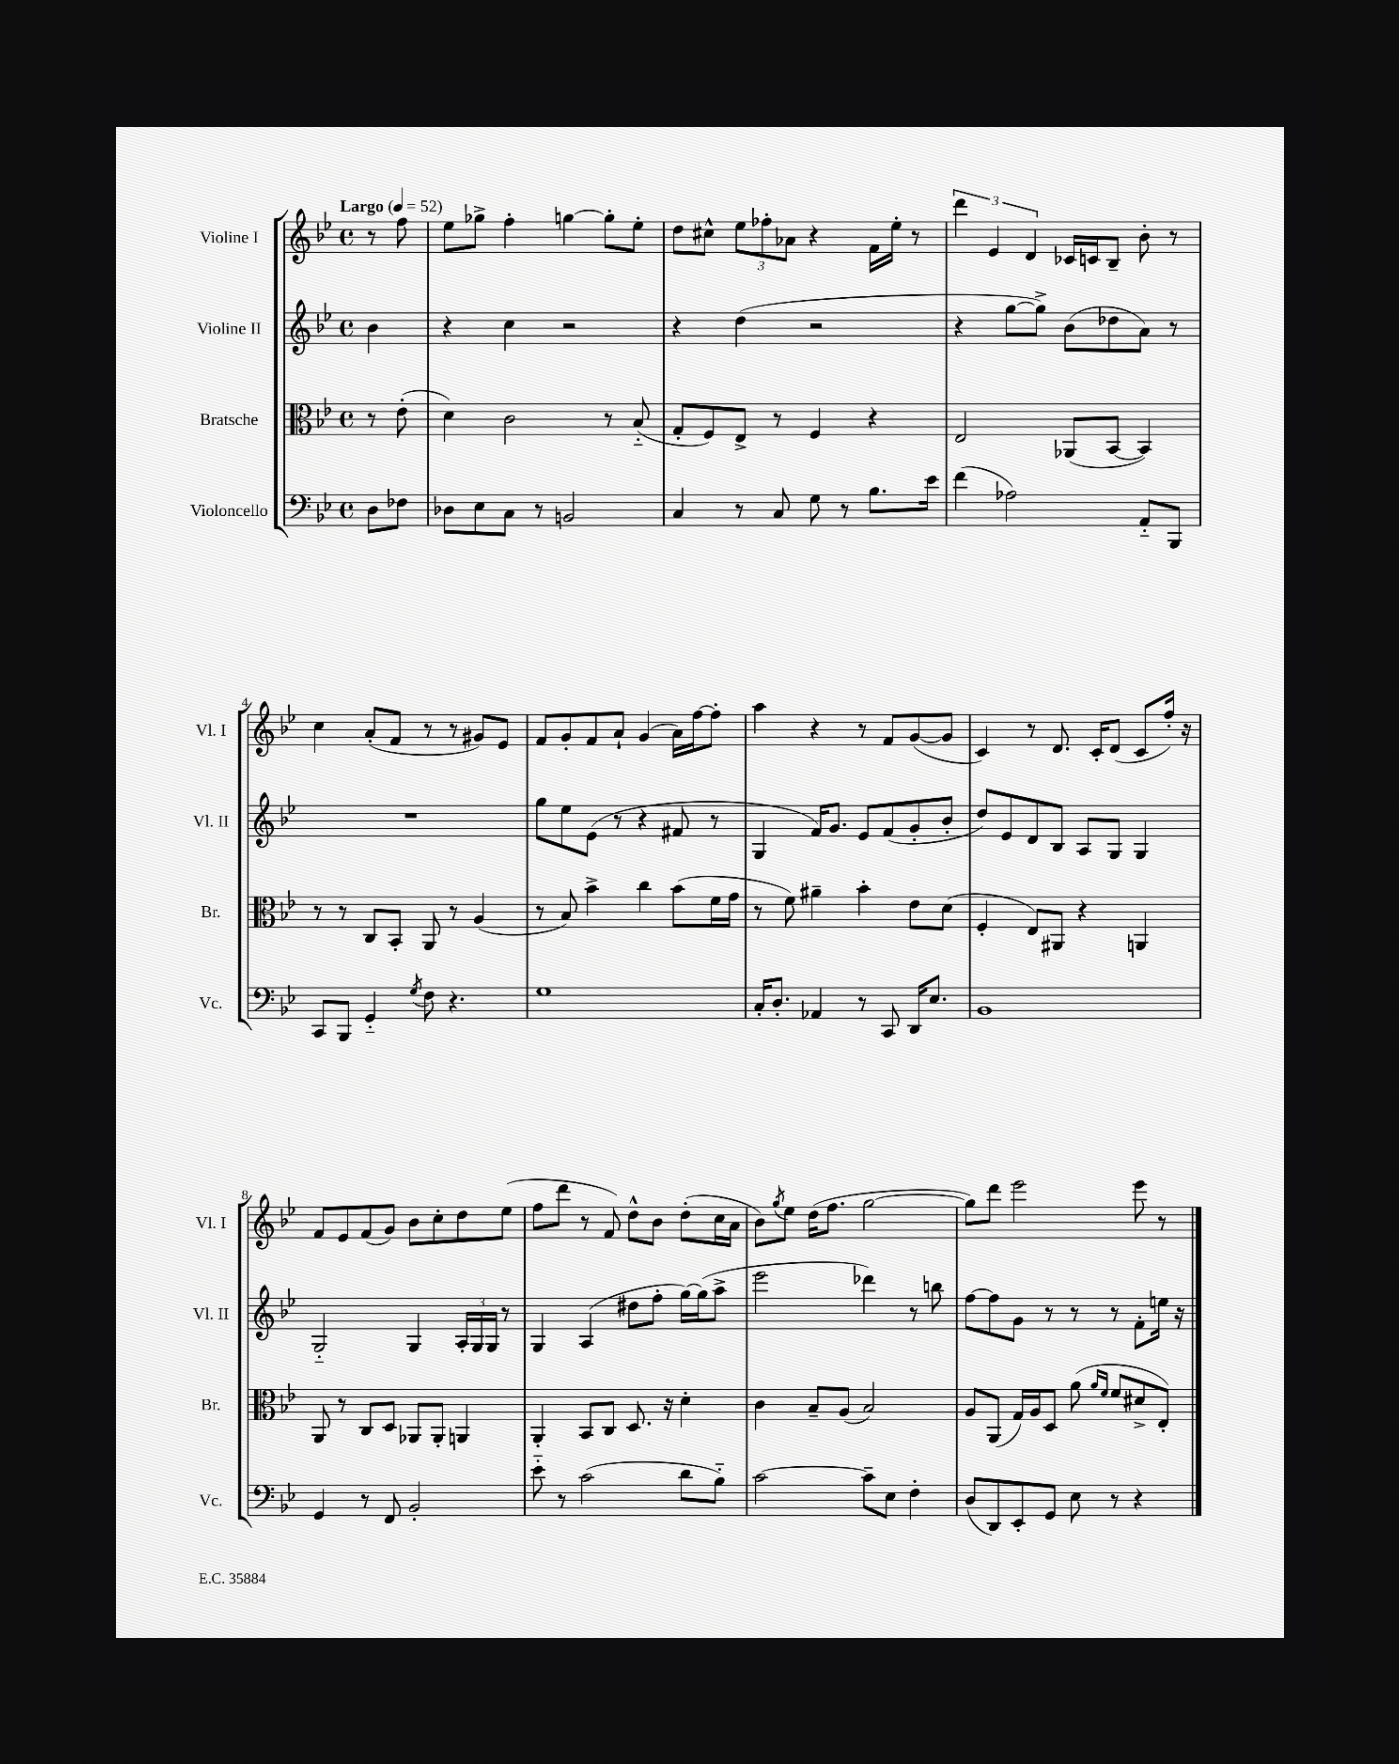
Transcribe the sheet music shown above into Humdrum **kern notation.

**kern	**kern	**kern	**kern
*part4	*part3	*part2	*part1
*staff4	*staff3	*staff2	*staff1
*I"Violoncello	*I"Bratsche	*I"Violine II	*I"Violine I
*I'Vc.	*I'Br.	*I'Vl. II	*I'Vl. I
*clefF4	*clefC3	*clefG2	*clefG2
*k[b-e-]	*k[b-e-]	*k[b-e-]	*k[b-e-]
*M4/4	*M4/4	*M4/4	*M4/4
*met(c)	*met(c)	*met(c)	*met(c)
*MM52	*MM52	*MM52	*MM52
=	=	=	=
!	!	!	!LO:TX:a:B:t=Largo
8D\L	8r	4b-\	8r
8F-X\J	(8e-'\	.	8ff\
=1	=1	=1	=1
8D-X\L	4d\)	4r	8ee-\L
8E-\	.	.	8gg-X^\J
8C\J	2c\	4cc\	4ff'\
8r	.	.	.
2BBn/	.	2r	[4ggn\
.	8r	.	8gg'\L]
.	(8B-/	.	8ee-'\J
=2	=2	=2	=2
4C/	8G'/L	4r	8dd\L
.	8F/)	.	8cc#X^^\J
8r	8E-^/J	(4dd\	12ee-\L
.	.	.	12ff-X'\
8C/	8r	.	.
.	.	.	12a-X\J
8G\	4F/	2r	4r
8r	.	.	.
8.B-\L	4r	.	16f\LL
.	.	.	16ee-'\JJ
.	.	.	8r
16e-\Jk	.	.	.
=3	=3	=3	=3
(4f\	2E-/	4r	6ddd\
.	.	.	6e-/
2A-X\)	.	[8gg\L	.
.	.	.	6d/
.	.	8gg^\J])	.
.	(8AA-X/L	(8b-\L	16c-X/LL
.	.	.	16cn/J
.	[8BB-/J	8dd-X\	8B-~/J
8AA/L	4BB-/])	8a\J)	8b-'\
8BBB-/J	.	8r	8r
!!LO:LB:g=z
=4	=4	=4	=4
8CC/L	8r	1r	4cc\
8BBB-/J	8r	.	.
4GG/	8C/L	.	(8a'/L
.	8BB-'/J	.	8f/J
8qG/	.	.	.
8F\	8AA/	.	8r
4.r	8r	.	8r
.	(4A/	.	8g#X/L)
.	.	.	8e-/J
=5	=5	=5	=5
1G	8r	8gg\L	8f/L
.	8B-/)	8ee-\	8g'/
.	4b-^\	(8e-\J	8f/
.	.	8r	8a`/J
.	4cc\	4r	(4g/
.	(8b-\L	8f#X/	16a\LL)
.	.	.	[16ff\J
.	16f\L	8r	8ff'\J]
.	16g\JJ	.	.
=6	=6	=6	=6
16C'/KL	8r	4G/	4aa\
8.D'/J	.	.	.
.	8f\)	.	.
4AA-X/	4a#X~\	16f/KL)	4r
.	.	8.g/J	.
8r	4b-'\	8e-/L	8r
8CC/	.	(8f/	8f/L
16DD/KL	8e-\L	8g'/	([8g/
8.E-/J	.	.	.
.	(8d\J	8b-'/J	8g/J]
=7	=7	=7	=7
1BB-	4F'/	8dd/L)	4c/)
.	.	8e-/	.
.	8E-/L)	8d/	8r
.	8AA#X/J	8B-/J	8.d/
.	4r	8A/L	.
.	.	.	16c'/KL
.	.	8G/J	(8d/J
.	4AAn/	4G/	8c/L
.	.	.	16ff'/Jk)
.	.	.	16r
!!LO:LB:g=z
=8	=8	=8	=8
4GG/	8AA/	2G/	8f/L
.	8r	.	8e-/
8r	8C/L	.	(8f/
8FF/	8D/J	.	8g/J)
2BB-'/	8AA-X/L	4G/	8b-\L
.	8AA-'/J	.	8cc'\
.	4AAn/	24A'/LL	8dd\
.	.	24G/	.
.	.	24G/JJ	.
.	.	8r	(8ee-\J
=9	=9	=9	=9
8e-\	4AA'/	4G/	8ff\L
8r	.	.	8ddd\J
(2c\	8BB-/L	(4A/	8r
.	8C/J	.	8f/)
.	8.D/	8dd#X\L	8dd^^\L
.	.	8ff'\J	8b-\J
.	16r	.	.
8d\L	4d'\	[16gg\LL)	(8dd'\L
.	.	(16gg\J]	.
8B-\J)	.	8aa^\J	16cc\L
.	.	.	16a\JJ
=10	=10	=10	=10
[2c\	4c\	2eee-\	8b-\L)
.	.	.	8qgg/
.	.	.	8ee-\J
.	8B-~/L	.	(16dd\KL
.	.	.	8.ff\J
.	(8A/J	.	.
8c~\L]	2B-/)	4ddd-X\)	[2gg\
8E-\J	.	.	.
4F'\	.	8r	.
.	.	8bbn\	.
=11	=11	=11	=11
(8D/L	8A/L	[8ff\L	8gg\L])
8DD/)	(8AA/J	8ff\]	8ddd\J
8EE-'/	16G/LL)	8g\J	2eee-\
.	16A/J	.	.
8GG/J	8D/J	8r	.
8E-\	(8a\	8r	.
.	16qqa/LL	.	.
.	16qqf/JJ	.	.
8r	8f/L	8r	.
4r	8d#X^/	8f'\L	8eee-\
.	8E-'/J)	16een\Jk	8r
.	.	16r	.
==	==	==	==
*-	*-	*-	*-
